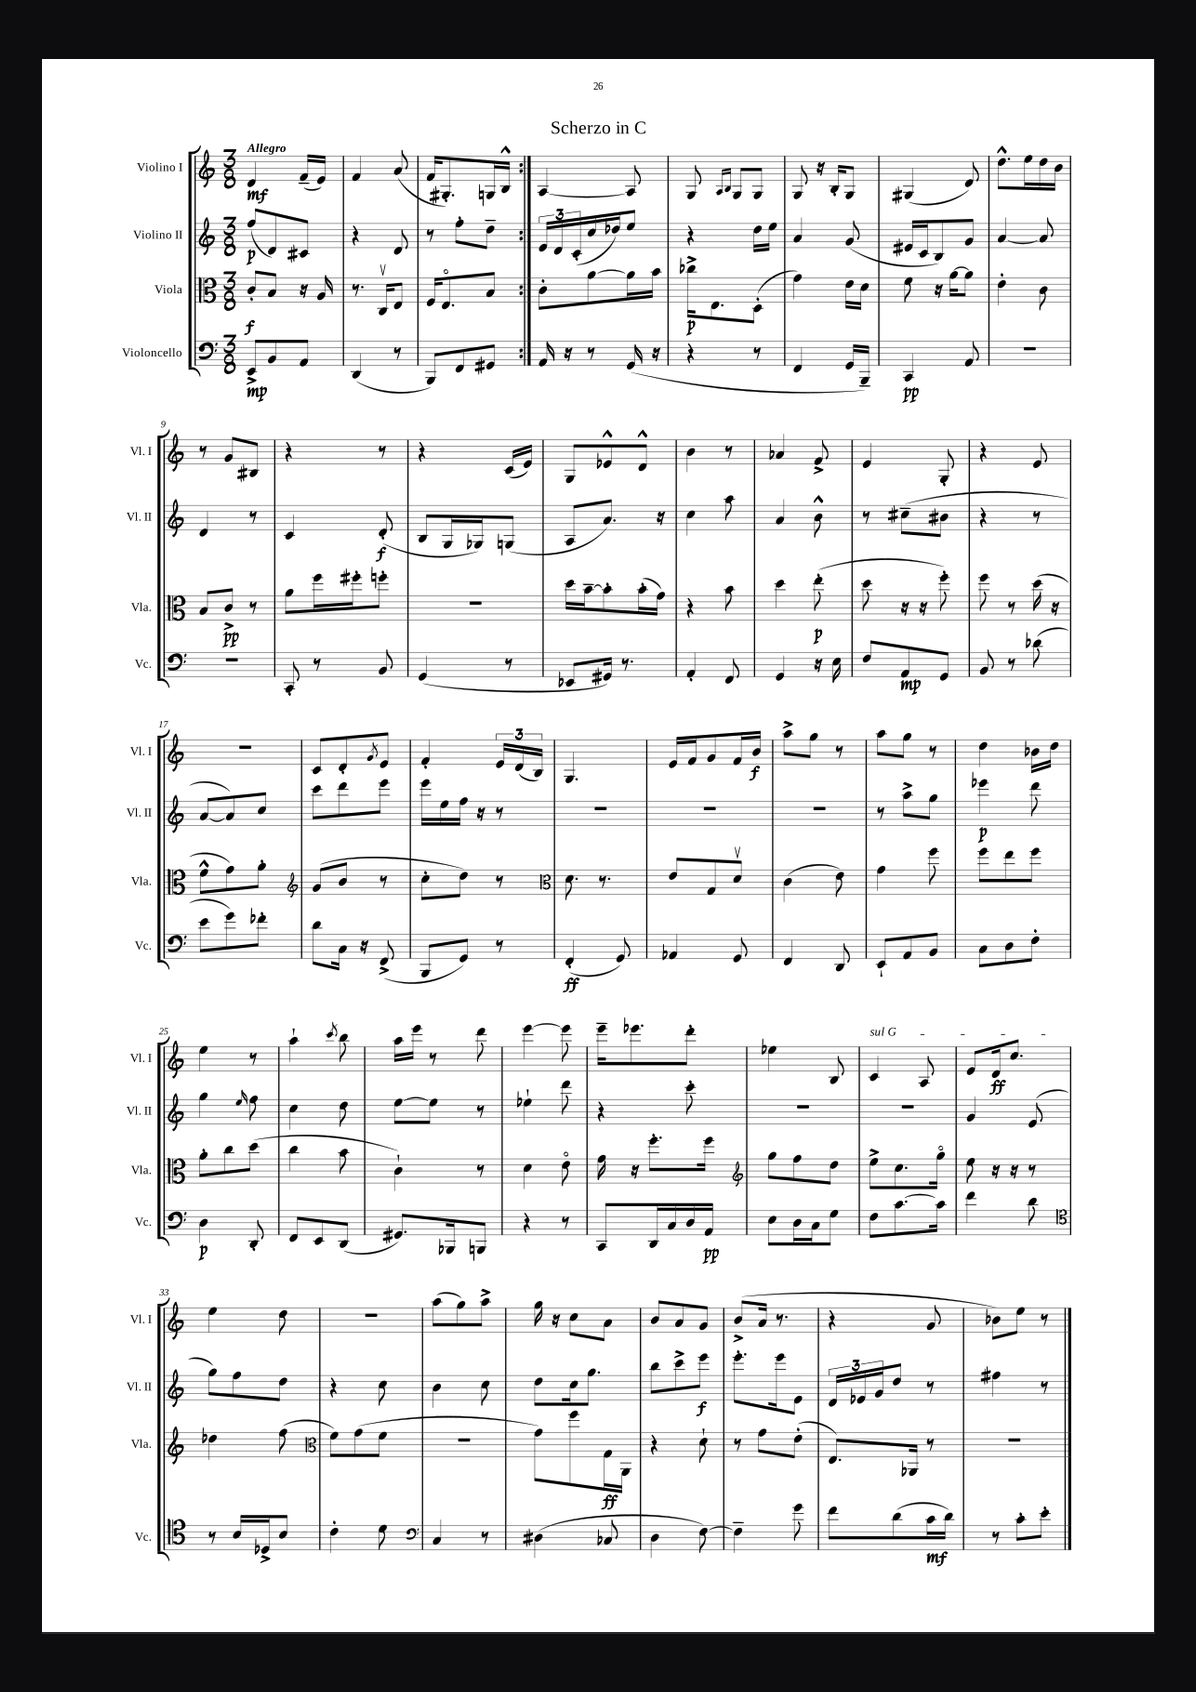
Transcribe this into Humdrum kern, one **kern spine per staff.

**kern	**kern	**kern	**kern
*staff4	*staff3	*staff2	*staff1
*clefF4	*clefC3	*clefG2	*clefG2
*k[]	*k[]	*k[]	*k[]
*M3/8	*M3/8	*M3/8	*M3/8
8EE^	8c'	(8ff	4d
8BB	8B	8d)	.
8AA	16r	8c#	(16f~
.	16A	.	16e)
=	=	=	=
(4DD	8.r	4r	4f
.	16Cv	.	.
8r	8E	8d	(8a
=	=	=	=
8BBB)	16F	8r	16f
.	8.Eo	.	8.G#')
8FF	.	8ff'	.
8GG#	8B	8dd~	16G
.	.	.	16B^^
=:|!	=:|!	=:|!	=:|!
16AA	8c'	24e	[4A
.	.	24d	.
16r	.	.	.
.	.	(24c'	.
8r	[8a	16cc	.
.	.	16dd-)	.
(16GG	16a]	8ee	8A]
16r	16b	.	.
=	=	=	=
4r	16cc-^	4r	8G
.	8.E	.	.
.	.	.	16qqA
.	.	.	16qqB
.	.	.	8G
8r	(8D'	16dd	8G
.	.	16ee	.
=	=	=	=
4FF	4g)	4a	8G
.	.	.	16r
.	.	.	16B'
16GG	16e	(8g	8G
16BBB~)	16d	.	.
=	=	=	=
4CC	8f	16e#	(4G#
.	.	16c	.
.	16r	8B)	.
.	[16a	.	.
8AA	8a]	8g	8d)
=	=	=	=
4.r	4e'	[4a	8.dd^^
.	.	.	16ee
.	8c	8a]	16dd
.	.	.	16b
=	=	=	=
4.r	8B	4d	8r
.	8c^	.	8g
.	8r	8r	8B#
=	=	=	=
8CC'	8a	4c	4r
8r	16ff	.	.
.	16ff#'	.	.
8BB	8ff'	(8d'	8r
=	=	=	=
(4GG	4.r	8B	4r
.	.	16G	.
.	.	16G-)	.
8r	.	(8G	(16c
.	.	.	16e)
=	=	=	=
8EE-	16dd	8A	8G
.	[16b~	.	.
16GG#)	8b']	8.a)	8e-^^
8.r	.	.	.
.	(16b'	.	8d^^
.	16g)	16r	.
=	=	=	=
4AA'	4r	4cc	4b
8FF	8b	8aa	8r
=	=	=	=
4GG	4dd	4a	4a-
16r	(8ee'	8b^^	8f^
16E	.	.	.
=	=	=	=
8F	8dd	8r	4e
8AA	16r	(8cc#~	.
.	16r	.	.
8GG	8ff')	8b#	8G'
=	=	=	=
8BB	8ff	4r	4r
8r	8r	.	.
(8d-	(16dd	8r	8e
.	16r	.	.
=	=	=	=
8e	8f^^	[8a	4.r
8g)	8g)	8a])	.
8f-'	8a'	8cc	.
=	=	=	=
*	*clefG2	*	*
8d	(8g	8ccc	8c
16C	8b	8ddd	8d'
16r	.	.	.
.	.	.	8qg
(8FF^	8r	8eee	8e
=	=	=	=
8BBB	8cc'	16eee	4f'
.	.	16ee	.
8GG)	8dd)	16ff	.
.	.	16r	.
8r	8r	8r	24e
.	.	.	(24d
.	.	.	24B)
=	=	=	=
*	*clefC3	*	*
(4FF'	8.d	4.r	4.G
.	8.r	.	.
8GG)	.	.	.
=	=	=	=
4AA-	8e	4.r	16e
.	.	.	16f
.	8G	.	8g
8GG	8dv	.	16f
.	.	.	16b
=	=	=	=
4FF	(4c	4.r	8aa^
.	.	.	8gg
8DD	8e)	.	8r
=	=	=	=
8EE`	4g	8r	8aa
8AA	.	8aa^	8gg
8BB	8ff	8gg	8r
=	=	=	=
8C	8ff	4eee-	4dd
8D	8ee	.	.
8F'	8ff	8ddd	16b-
.	.	.	16dd
=	=	=	=
4D	8a'	4gg	4ee
.	8cc	.	.
.	.	16qqee	.
8DD'	(8dd	8ff	8r
=	=	=	=
8FF	4cc	4cc	4aa`
8EE	.	.	.
.	.	.	8qccc
(8DD	8b	8dd	8bb
=	=	=	=
8.GG#)	4c`)	[8ee	16aa
.	.	.	16eee
.	.	8ee]	8r
16BBB-	.	.	.
8BBB	8r	8r	8ddd
=	=	=	=
4r	4d	4ee-`	[4eee
8r	8eo	8ddd	8eee]
=	=	=	=
8CC	16g	4r	16eee~
.	16r	.	8.eee-
16DD	8.ff'	.	.
16C	.	.	.
16D	.	8ccc'	8ddd'
16AA	16ff	.	.
=	=	=	=
*	*clefG2	*	*
8E	8gg	4.r	4ee-
16D	8ff	.	.
16C	.	.	.
8G	8dd	.	8B
=	=	=	=
8F	8ee^	4.r	4c
[8.c	8.cc	.	.
.	.	.	8A
16c]	16ggo	.	.
=	=	=	=
4f	8ee	4g	8e
.	16r	.	16d
.	16r	.	8.cc
8d	8r	(8e	.
=	=	=	=
*clefC4	*	*	*
8r	4dd-	8gg)	4ee
16B	.	8ff	.
16D-^	.	.	.
8B	(8ff	8dd	8dd
=	=	=	=
*	*clefC3	*	*
4c'	8f)	4r	4.r
.	(8g	.	.
8d	8f	8cc	.
=	=	=	=
*clefF4	*	*	*
4C	4.r	4b	(8aa
.	.	.	8gg)
8r	.	8cc	8aa^
=	=	=	=
(4D#	8g)	8dd	16gg
.	.	.	16r
.	8ff	16cc	8cc
.	.	8.gg	.
8C-	16G	.	8a
.	16AA	.	.
=	=	=	=
4D	4r	8bb	8b
.	.	8ccc^	8a
[8F)	8d`	8eee	8g
=	=	=	=
4F~]	8r	8.eee'	(8b^
.	8g	.	16a
.	.	16eee	8.r
8g	(8e'	8e	.
=	=	=	=
8f	8.E)	24d	4r
.	.	24e-	.
.	.	24g	.
(8d	.	8dd	.
.	16AA-	.	.
16c	8r	8r	8g
16d)	.	.	.
=	=	=	=
8r	4.r	4ff#	8b-)
8c'	.	.	8ee
8e'	.	8r	8r
==	==	==	==
*-	*-	*-	*-
